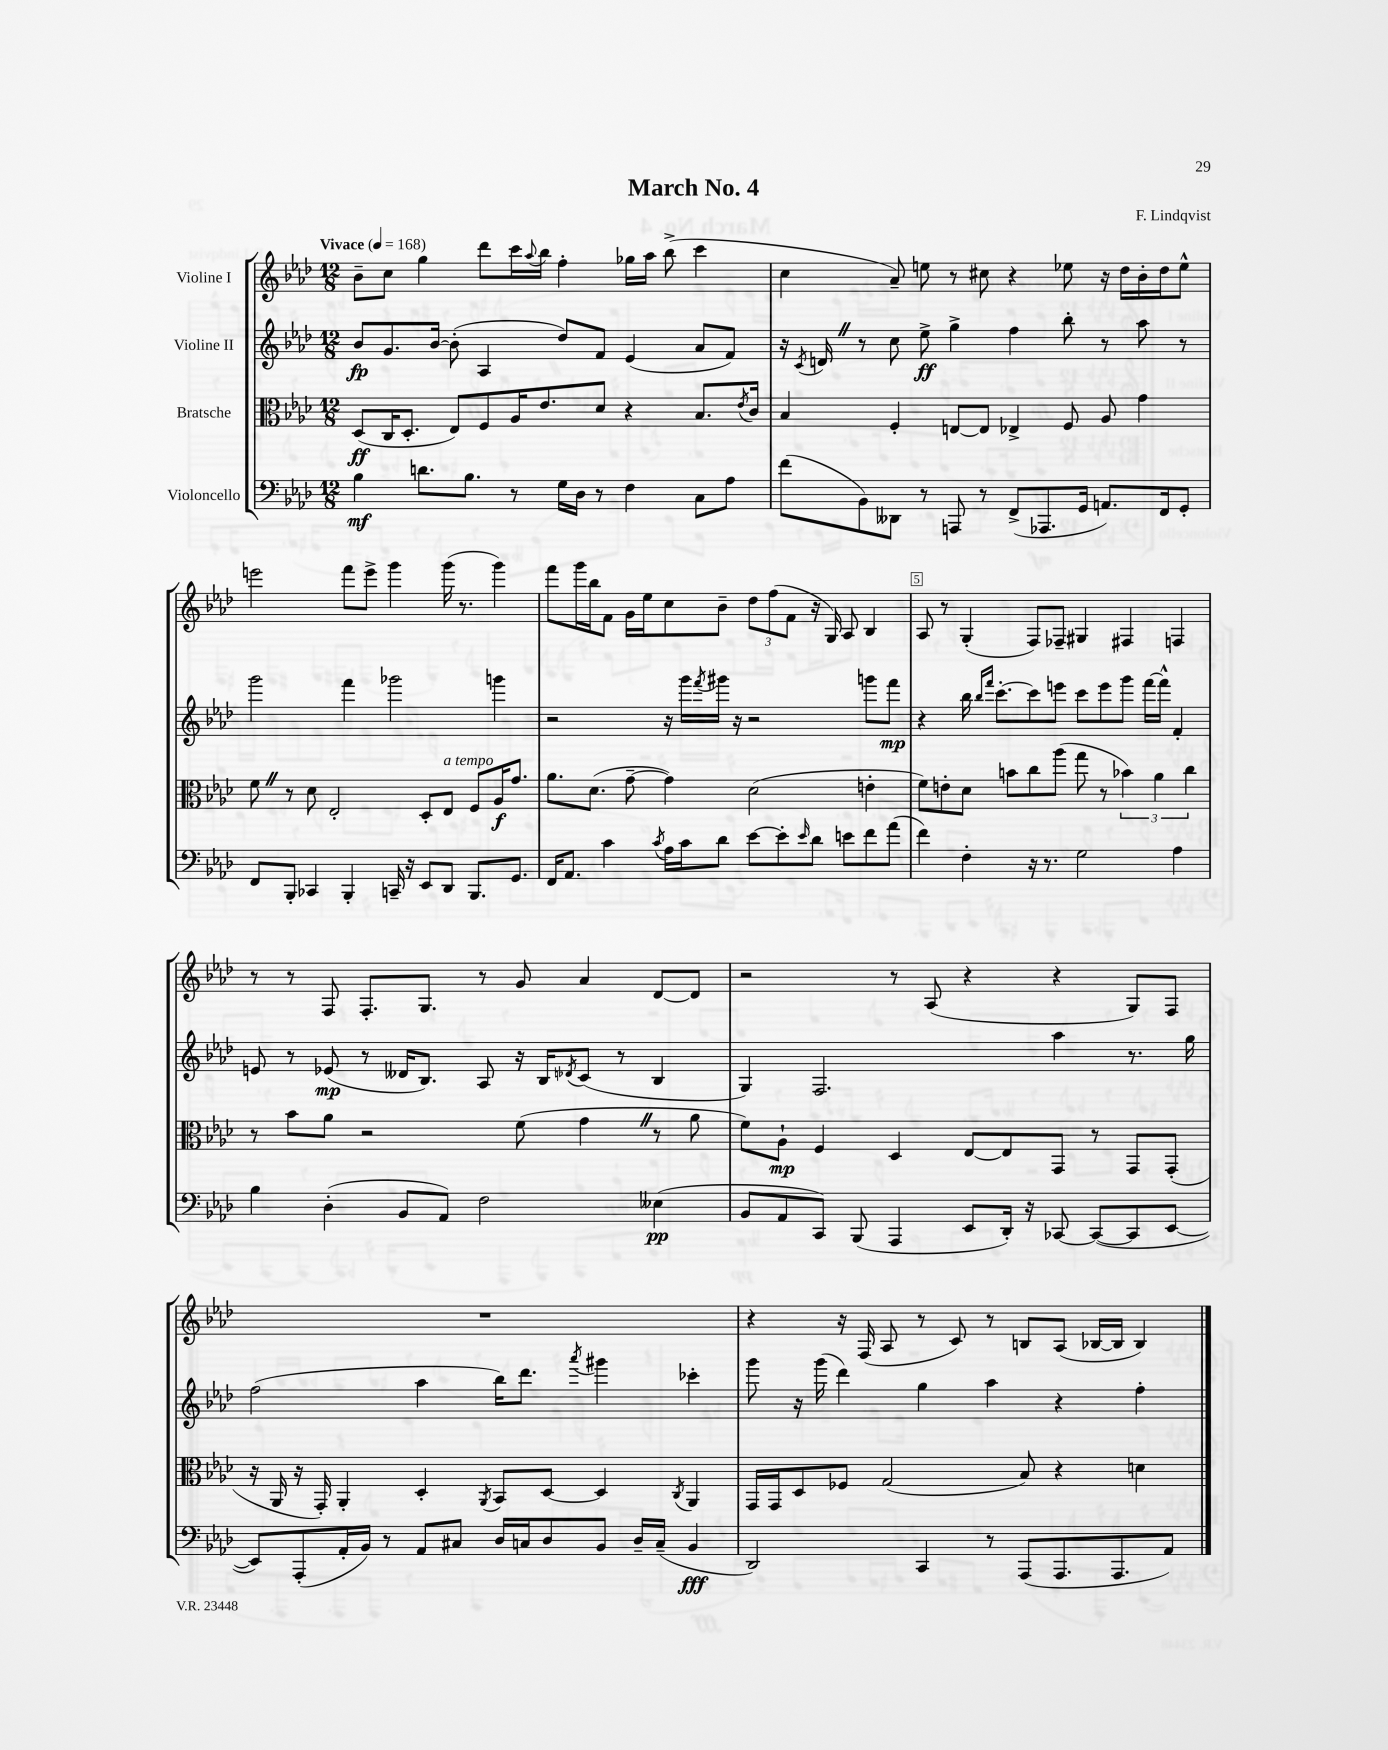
\header { title = "March No. 4" composer = "F. Lindqvist" }
<<
\new StaffGroup <<
\new Staff = "s0" \with { instrumentName = "Violine I" } {
    \clef treble \key aes \major \numericTimeSignature \time 12/8 \tempo "Vivace" 4 = 168
    bes'8-- c''8 g''4 des'''8 c'''16 \appoggiatura { aes''8 } bes''16 f''4-. ges''16 aes''16 bes''8->( c'''4 |
    c''4 aes'8--) e''8 r8 cis''8 r4 ees''8 r16 des''16 bes'16-. des''16 ees''8-^ |
    e'''2 f'''8 e'''8-> g'''4 g'''16( r8. g'''4) |
    f'''8 g'''16 bes''16 f'8 g'16 ees''16 c''8 bes'8-- \tuplet 3/2 { des''8 f''8( f'8 } r16 g16) aes8 bes4 |
    aes8 r8 g4-.( f8) fes8-- gis4 fis4 f4 |
    r8 r8 f8 f8.-. g8. r8 g'8 aes'4 des'8~ des'8 |
    r2 r8 aes8( r4 r4 g8) f8 |
    R1. |
    r4 r16 f16( aes8 r8 c'8) r8 b8 aes8( bes16~ bes16 bes4) \bar "|." |
}
\new Staff = "s1" \with { instrumentName = "Violine II" } {
    \clef treble \key aes \major \numericTimeSignature \time 12/8
    bes'8\fp g'8. bes'16~ bes'8-.( aes4 des''8) f'8 ees'4( aes'8 f'8) |
    r16 \acciaccatura { c'8 } d'16 \once \override BreathingSign.text = \markup { \musicglyph "scripts.caesura.straight" } \breathe r8 c''8 ees''8->\ff g''4-> f''4 bes''8-. r8 aes''8 r8 |
    g'''2 f'''4 ges'''2 g'''4 |
    r2 r16 g'''16 \acciaccatura { f'''8 } gis'''16 r16 r2 g'''8 f'''8\mp |
    r4 bes''16 \grace { bes''16 f'''16 } c'''8.~-. c'''8 e'''8 c'''8 e'''8 g'''8 f'''16~ f'''16-^ f'4-. |
    e'8 r8 ees'8\mp( r8 deses'16 bes8.) aes8 r16 bes16 \acciaccatura { des'8 } c'8( r8 bes4 |
    g4) f2. aes''4 r8. g''16 |
    f''2( aes''4 bes''16) des'''8. \acciaccatura { aes'''8 } gis'''4 ces'''4-. |
    g'''8 r16 g'''16( des'''4) g''4 aes''4 r4 f''4-. \bar "|." |
}
\new Staff = "s2" \with { instrumentName = "Bratsche" } {
    \clef alto \key aes \major \numericTimeSignature \time 12/8
    des8\ff( c16 des8.-. ees8) f8 aes16 ees'8. des'8 r4 bes8. \acciaccatura { ees'8 } c'16 |
    bes4 f4-. e8~ e8 ees4-> f8 aes8 g'4 |
    f'8 \once \override BreathingSign.text = \markup { \musicglyph "scripts.caesura.straight" } \breathe r8 des'8 ees2-. des8-. ees8^\markup { \italic "a tempo" } f8 aes16\f g'8. |
    aes'8. des'8.( g'8~-- g'4) des'2( e'4-. |
    f'8) e'8-. des'8 b'8 c''8 aes''8( g''8 r8 \tuplet 3/2 { bes'4) aes'4 c''4 } |
    r8 bes'8 aes'8 r2 f'8( g'4 \once \override BreathingSign.text = \markup { \musicglyph "scripts.caesura.straight" } \breathe r8 aes'8 |
    f'8) aes8-!\mp f4 des4 ees8~ ees8 g,8 r8 g,8 g,8-.( |
    r16 aes,16 r16 g,16-.) aes,4-. des4-. \acciaccatura { aes,8 } bes,8 des8~ des4 \acciaccatura { c8 } aes,4 |
    g,16 g,16 des8 fes8 g2( bes8) r4 d'4 \bar "|." |
}
\new Staff = "s3" \with { instrumentName = "Violoncello" } {
    \clef bass \key aes \major \numericTimeSignature \time 12/8
    bes4\mf d'8. bes8. r8 g16 des16 r8 f4 c8 aes8 |
    f'8( bes,8) deses,8 r8 a,,8 r8 f,8->( aes,,8. g,16 a,8.) f,16 g,8-. |
    f,8 bes,,8-. ces,4 bes,,4-. c,16-- r16 ees,8 des,8 bes,,8. g,8. |
    f,16 aes,8. c'4 \acciaccatura { c'8 } aes16 c'16 des'8 ees'8~ ees'8-. \grace { ees'16 } des'8 e'8 f'8 aes'8( |
    f'4) f4-. r16 r8. g2 aes4 |
    bes4 des4-.( bes,8 aes,8) f2 eeses4\pp( |
    bes,8 aes,8 c,8) bes,,8( aes,,4 ees,8 des,16-.) r16 ces,8~ ces,8~( ces,8 ees,8~ |
    ees,8) aes,,8-.( aes,16-. bes,16) r8 aes,8 cis8 des16 c16 des8 bes,8 des16-- c16--( bes,4\fff |
    des,2) c,4 r8 aes,,8( aes,,8. aes,,8. aes,8) \bar "|." |
}
>>
>>
\layout { \context { \Score \override BarNumber.break-visibility = ##(#f #t #t) barNumberVisibility = #(every-nth-bar-number-visible 5) \override BarNumber.stencil = #(make-stencil-boxer 0.1 0.3 ly:text-interface::print) } }
